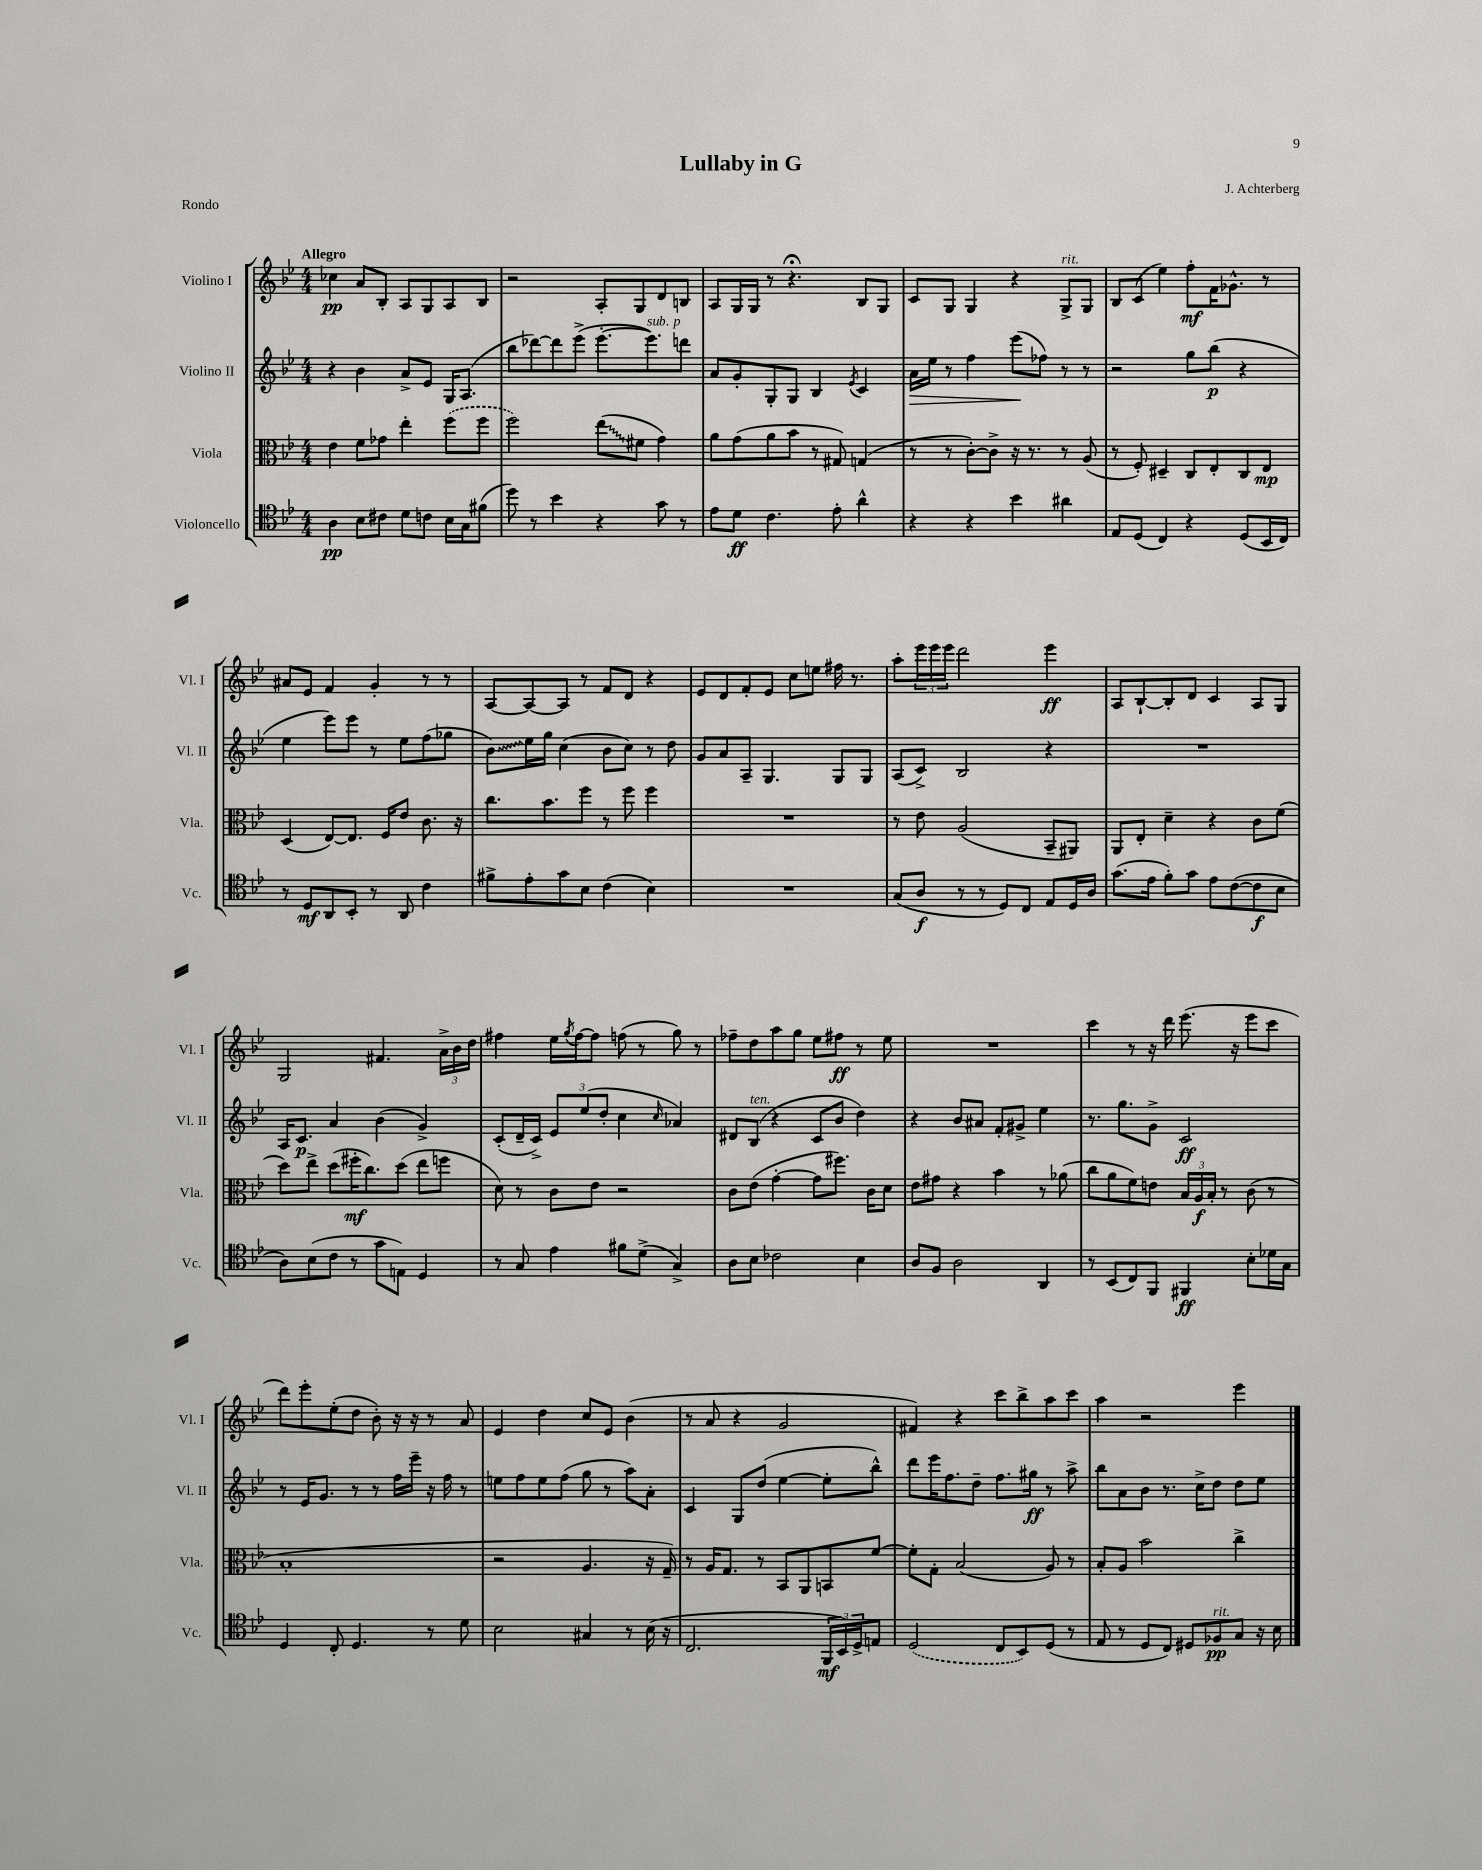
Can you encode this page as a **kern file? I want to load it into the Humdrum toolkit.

**kern	**kern	**kern	**kern
*staff4	*staff3	*staff2	*staff1
*clefC4	*clefC3	*clefG2	*clefG2
*k[b-e-]	*k[b-e-]	*k[b-e-]	*k[b-e-]
*M4/4	*M4/4	*M4/4	*M4/4
4A	4e-	4r	4cc-
8B-	8f	4b-	8a
8c#	8g-	.	8B-'
8d	4ee-'	8a^	8A
8c	.	8e-	8G
16B-	(8ff	16G	8A
16G	.	(8.A	.
(8f#	8ff	.	8B-
=	=	=	=
8dd)	2ff)	8bb-	2r
8r	.	[8ddd-)	.
4b-	.	8ddd-]	.
.	.	(8eee-^	.
4r	(8ee-	[8.eee-'	8A'
.	8f#	.	8G
.	.	8.eee-])	.
8g	4g)	.	8d
8r	.	8ddd	8B
=	=	=	=
8e-	8a	8a	8A
8d	(8g	8g'	16G
.	.	.	16G
4.c	8a	8G'	8r
.	8b-	8G	4.r;
.	8r	4B-	.
8e-'	8G#)	.	.
.	.	8qe-	.
4a^^	(4G	4c	8B-
.	.	.	8G
=	=	=	=
4r	8r	16a	8c
.	.	16ee-	.
.	8r	8r	8G
4r	[8c')	4ff	4G
.	8c^]	.	.
4b-	16r	(8eee-	4r
.	8.r	.	.
.	.	8ff-)	.
4a#	8r	8r	8G^
.	(8A	8r	8G
=	=	=	=
8E-	8r	2r	8B-
(8D	8F')	.	(8c
4C)	4D#~	.	4ee-)
4r	8C	8gg	8ff'
.	8E-'	(8bb-	16f
.	.	.	8.g-^^
(8D	8C	4r	.
16BB-	8E-	.	8r
16C)	.	.	.
=	=	=	=
8r	(4D	4ee-	8a#
8D	.	.	8e-
8AA	[8E-)	8eee-)	4f
8BB-'	8.E-]	8eee-	.
8r	.	8r	4g'
.	16F	.	.
8AA	8e-	8ee-	.
4c	8.c	(8ff	8r
.	.	8gg-	8r
.	16r	.	.
=	=	=	=
8f#^	8.cc	8b-)	[8A
8e-'	.	16ee-	8A_
.	8.b-	16gg	.
8g	.	(4cc	8A]
8B-	8ff	.	8r
(4c	8r	8b-	8f
.	8ff	8cc)	8d
4B-)	4ff	8r	4r
.	.	8dd	.
=	=	=	=
1r	1r	8g	8e-
.	.	8a	8d
.	.	8A~	8f'
.	.	4.G	8e-
.	.	.	8cc
.	.	.	8ee
.	.	8G	16ff#
.	.	.	8.r
.	.	8G	.
=	=	=	=
(8G	8r	(8A	8aa'
8A	8e-	8c^)	24eee-
.	.	.	24eee-
.	.	.	24eee-
8r	(2A	2B-	2ddd
8r	.	.	.
8D)	.	.	.
8C	.	.	.
8E-	8BB-~	4r	4eee-
16D	8AA#)	.	.
16A	.	.	.
=	=	=	=
(8.g	8AA	1r	8A
.	8E-'	.	[8B-`
16e-	.	.	.
8f')	4d~	.	8B-']
8g	.	.	8d
8e-	4r	.	4c
([8c	.	.	.
8c]	8c	.	8A
8B-	(8f	.	8G
=	=	=	=
8A)	8dd)	16A	2G
.	.	8.c	.
(8B-	8ee-^	.	.
8c	(8dd	4a	.
8r	16ff#'	.	.
.	8.cc)	.	.
8g	.	(4b-	4.f#
8E)	(8dd	.	.
4D	8ee-	4g^)	.
.	8ff	.	24a^
.	.	.	24b-
.	.	.	24dd
=	=	=	=
8r	8d)	(8c'	4ff#
8G	8r	16d~	.
.	.	16c^)	.
4e-	8c	12e-	16ee-
.	.	.	8qgg
.	.	.	[16ff#
.	.	(12ee-	.
.	8e-	.	8ff#]
.	.	12dd'	.
8f#	2r	4cc	(8ff
(8d^	.	.	8r
.	.	16qqcc	.
4G^)	.	4a-)	8gg)
.	.	.	8r
=	=	=	=
8A	8c	8d#	8ff-~
8B-	(8e-	(8B-	8dd
2c-	[4g'	4r	8aa
.	.	.	8gg
.	8g]	8c	8ee-
.	8.ff#)	8b-	8ff#
4B-	.	4dd)	8r
.	16c	.	.
.	8d	.	8ee-
=	=	=	=
8A	8e-	4r	1r
8F	8g#	.	.
2A	4r	8b-	.
.	.	8a#	.
.	4b-	8f'	.
.	.	8g#^	.
4AA	8r	4ee-	.
.	(8a-	.	.
=	=	=	=
8r	8cc	8.r	4ccc
(8BB-	8a	.	.
.	.	8.gg	.
8C)	8f)	.	8r
8FF	8e	8g^	16r
.	.	.	16ddd
4FF#	24B-	2c	(8.eee-
.	24A	.	.
.	24B-'	.	.
.	8r	.	.
.	.	.	16r
8B-'	(8c	.	8eee-
16d-	8r	.	8ccc
16G	.	.	.
=	=	=	=
4D	1B-'	8r	8ddd)
.	.	16e-	8eee-'
.	.	8.g	.
8C'	.	.	(8ee-'
4.D	.	8r	8dd
.	.	8r	8b-')
.	.	16ff	16r
.	.	16eee-~	16r
8r	.	16r	8r
.	.	16ff	.
8d	.	8r	8a
=	=	=	=
2B-	2r	8ee	4e-
.	.	8ff	.
.	.	8ee	4dd
.	.	(8ff	.
4G#	4.A	8gg	8cc
.	.	8r	8e-
8r	.	8aa)	(4b-
(16B-	16r	8a'	.
16r	16G~)	.	.
=	=	=	=
2.C	8r	4c	8r
.	16A	.	8a
.	8.G	.	.
.	.	8G	4r
.	8r	(8dd	.
.	8BB-	[4ee-	2g
.	8AA	.	.
24FF	8BB	8ee-']	.
24BB-)	.	.	.
24D^	.	.	.
8E	[8f	8bb-^^)	.
=	=	=	=
(2D	8f']	8ddd	4f#)
.	8G'	16eee-	.
.	.	8.ff	.
.	(2B-	.	4r
.	.	8dd~	.
8C	.	8.ff	8ccc
8BB-)	.	.	8bb-^
.	.	16gg#	.
(8D	8A)	8r	8aa
8r	8r	8aa^	8ccc
=	=	=	=
8E-	8B-'	8bb-	4aa
8r	8A	8a	.
8D	2b-	8b-	2r
8C)	.	8.r	.
8D#	.	.	.
.	.	16cc^	.
8F-	.	8dd	.
8G	4cc^	8dd	4eee-
16r	.	8ee-	.
16B-	.	.	.
==	==	==	==
*-	*-	*-	*-
